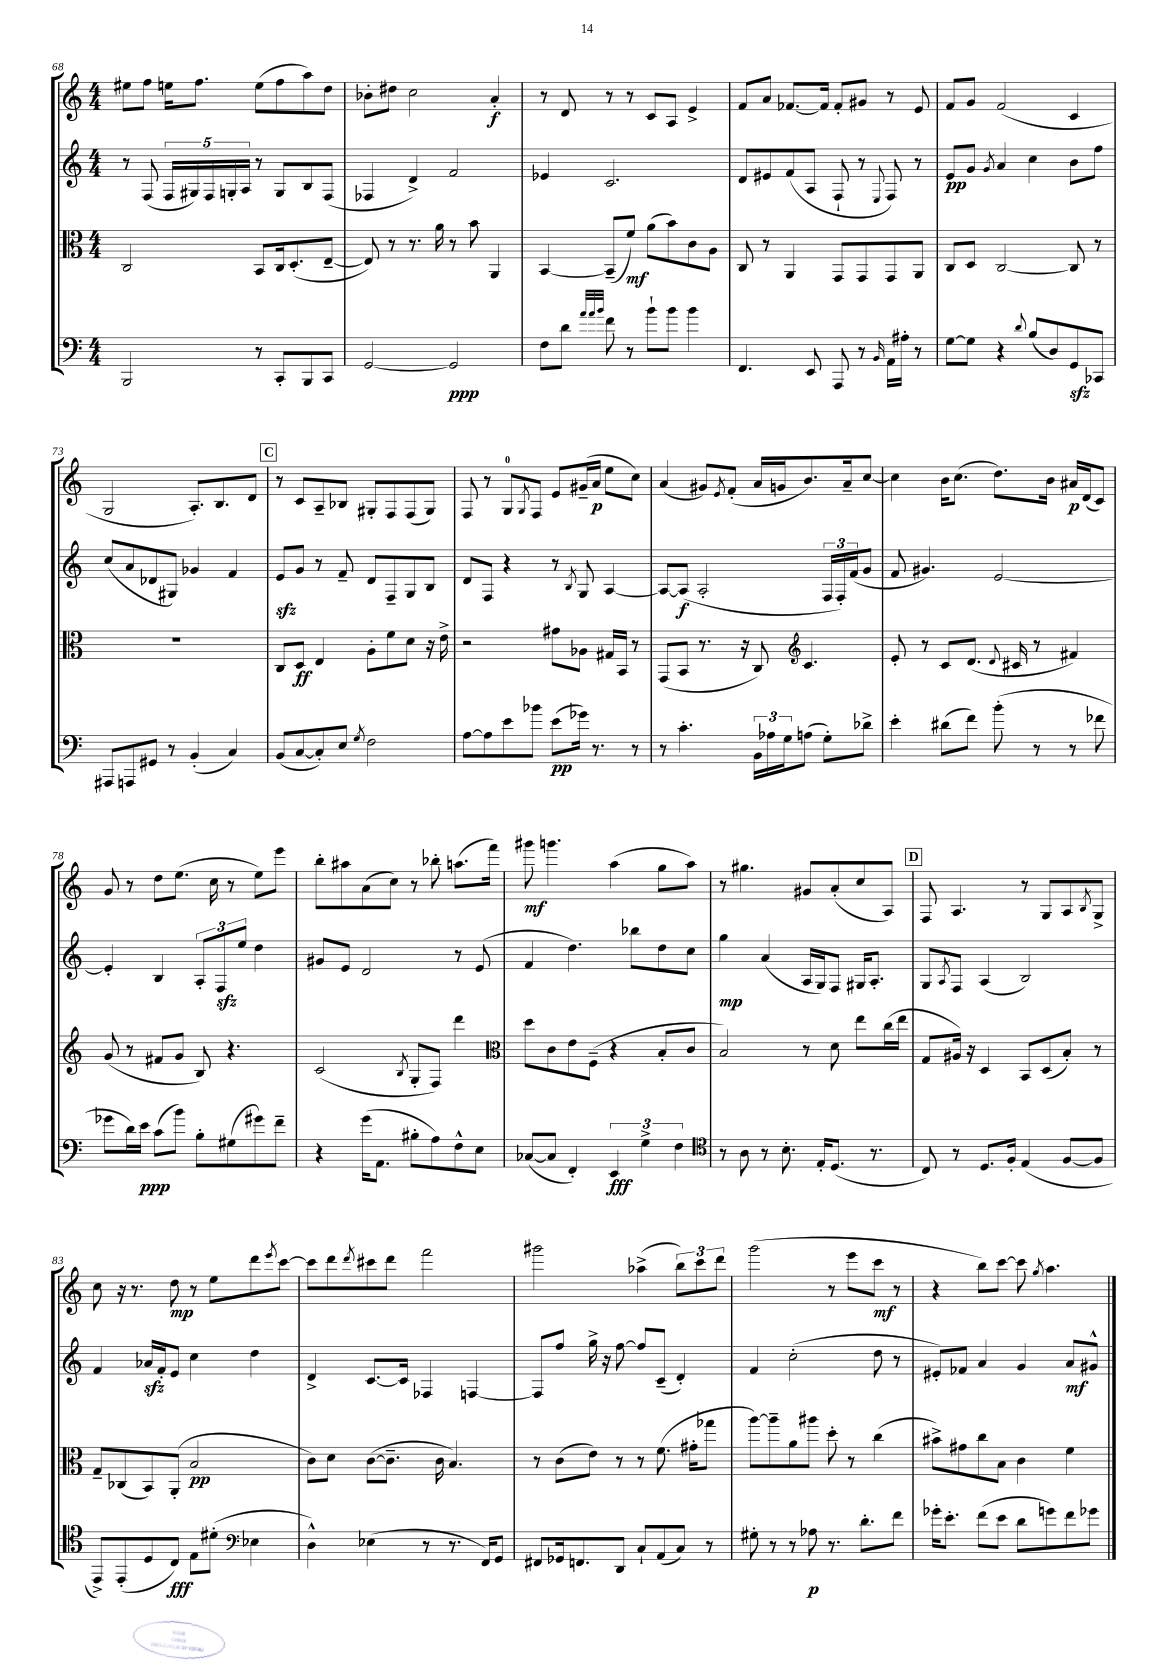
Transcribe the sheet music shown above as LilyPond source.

<<
\new StaffGroup <<
\new Staff = "s0" {
    \clef treble \key c \major \numericTimeSignature \time 4/4
    eis''8 f''8 e''16 f''8. e''8( f''8 a''8) d''8 |
    bes'8-. dis''8 c''2 a'4-.\f |
    r8 d'8 r8 r8 c'8 a8 e'4-> |
    f'8 a'8 fes'8.~ fes'16 fes'8-. gis'8 r8 e'8 |
    f'8 g'8 f'2( c'4 |
    g2 a8.-.) b8. d'8 |
    \mark \markup { \box "C" } r8 c'8 a8-- bes8 gis8-. f8 f8( gis8) |
    f8 r8 g8-0 \acciaccatura { g8 } f8 e'8 gis'16--( a'16\p e''8 c''8) |
    a'4( gis'8) \acciaccatura { e'8 } f'8-.( a'16 g'16 b'8.) a'16-- c''8~ |
    c''4 b'16 c''8.( d''8.) b'16 ais'16\p d'16( c'8) |
    g'8 r8 d''8 e''8.( c''16 r8 e''8) e'''8 |
    b''8-. ais''8 a'8( c''8) r8 bes''8-. a''8.( f'''16) |
    gis'''8\mf g'''4. a''4( g''8 a''8) |
    r8 gis''4. gis'8 a'8-.( c''8 a8) |
    \mark \markup { \box "D" } f8 a4. r8 g8 a8 \acciaccatura { b8 } g8-> |
    c''8 r16 r8. d''8\mp r8 e''8 d'''8 \acciaccatura { e'''8 } c'''8~ |
    c'''8 d'''8 \acciaccatura { d'''8 } cis'''8 d'''8 f'''2 |
    gis'''2 aes''4->( \tuplet 3/2 { b''8) c'''8 d'''8 } |
    g'''2( r8 e'''8 c'''8\mf r8 |
    r4 b''8) c'''8~ c'''8 \acciaccatura { g''8 } a''4. \bar "|." |
}
\new Staff = "s1" {
    \clef treble \key c \major \numericTimeSignature \time 4/4
    r8 f8( \tuplet 5/4 { f16 gis16) f16 g16-. a16 } r8 g8 b8 f8( |
    fes4 d'4->) f'2 |
    ees'4 c'2. |
    d'8 eis'8 f'8( a8 f8-! r8 \appoggiatura { e8 } f8) r8 |
    e'8\pp g'8 \acciaccatura { g'8 } a'4 c''4 b'8 f''8 |
    c''8( a'8 des'8 gis8) ges'4 f'4 |
    \mark \markup { \box "C" } e'8\sfz g'8 r8 f'8-- d'8 f8-- g8 b8 |
    d'8 f8 r4 r8 \acciaccatura { b8 } g8 a4~ |
    a8~ a8\f( a2-. \tuplet 3/2 { f16 f16-.) f'16( } g'8 |
    f'8 gis'4.) e'2~ |
    e'4-. b4 \tuplet 3/2 { a8-. f8\sfz e''8 } d''4 |
    gis'8 e'8 d'2 r8 e'8( |
    f'4 d''4.) bes''8 d''8 c''8 |
    g''4\mp a'4( a16 g16) f8 gis16 a8.-. |
    \mark \markup { \box "D" } g8 \acciaccatura { a8 } f8 a4( b2) |
    f'4 aes'16\sfz f'16-. e'8 c''4 d''4 |
    d'4-> c'8.~ c'16 fes4 f4~ |
    f8 f''8 g''16-> r16 f''8~ f''8 c'8--( d'4-.) |
    f'4 c''2-.( d''8 r8 |
    eis'8-.) fes'8 a'4 g'4 a'8\mf gis'8-^ \bar "|." |
}
\new Staff = "s2" {
    \clef alto \key c \major \numericTimeSignature \time 4/4
    c2 b,8 c16 d8.-.( e8~-- |
    e8) r8 r8. a'16 r8 b'8 a,4 |
    b,4~ b,8--( f'8\mf) a'8( b'8) c'8 a8 |
    c8 r8 a,4 g,8 g,8 g,8 a,8 |
    c8 d8 c2~ c8 r8 |
    R1 |
    \mark \markup { \box "C" } c8 d8\ff e4 a8-. f'8 d'8 r16 e'16-> |
    r2 gis'8 aes8 gis16 b,16 r8 |
    g,8( b,8 r8. r16 c8) \clef treble c'4. |
    e'8-. r8 c'8 d'8.( \appoggiatura { d'8 } cis'16 r8 fis'4) |
    g'8( r8 fis'8 g'8 b8) r4. |
    c'2( \acciaccatura { b8 } g8-. f8) d'''4 |
    \clef alto d''8 c'8 e'8 f8--( r4 b8-. c'8 |
    b2) r8 d'8 e''8 c''16( e''16 |
    \mark \markup { \box "D" } g8 ais16) r16 d4 b,8 d8( b8-.) r8 |
    g8-- ces8( b,8) a,8-.( b2\pp |
    c'8) d'8 c'8~( c'8.-- c'16 b4.) |
    r8 c'8( e'8) r8 r8 f'8.( gis'16-. ges''8 |
    a''8~) a''8-- a'8 ais''8 d''8-. r8 c''4( |
    bis'8->) gis'8 c''8 b8 c'4 f'4 \bar "|." |
}
\new Staff = "s3" {
    \clef bass \key c \major \numericTimeSignature \time 4/4
    b,,2 r8 c,8-. b,,8 c,8 |
    g,2~ g,2\ppp |
    f8 d'8 \grace { a'32 a'32 b'32 } f'8 r8 b'8-! b'8 b'4 |
    f,4. e,8 a,,8 r8 \grace { b,16 } a,16 ais16-. r8 |
    g8~ g8 r4 \appoggiatura { d'8 } b8( d8) g,8\sfz ces,8 |
    ais,,8 a,,8 gis,8 r8 b,4-.( c4) |
    \mark \markup { \box "C" } b,8( c8~ c8-.) e8 \acciaccatura { g8 } f2 |
    a8~ a8 e'8 bes'8 e'8\pp( ges'16) r8. r8 |
    r8 c'4.-. \tuplet 3/2 { b,16 aes16 g16 } a8( g8-.) des'8-> |
    e'4-. dis'8( f'8) b'8-.( r8 r8 fes'8 |
    ges'8 d'16) e'16\ppp c'8( b'8) b8-. gis8( gis'8) f'8-- |
    r4 g'16( a,8. bis8-. a8) f8-^ e8 |
    ces8~( ces8 f,4-.) \tuplet 3/2 { e,4\fff g4-> f4 } |
    \clef tenor r8 a8 r8 b8.-. e16-. d8.( r8. |
    \mark \markup { \box "D" } c8) r8 d8. f16-. e4( f8~ f8 |
    e,8->) e,8-.( d8 c8\fff) e8 dis'8-.( \clef bass ees4 |
    d4-^) ees4( r8 r8. f,16) g,8 |
    fis,8 ges,16 f,8. d,8 c8-! a,8( c8) r8 |
    gis8-. r8 r8 aes8\p r8. d'8.-. f'8 |
    ges'16-. e'8.-. f'8( e'8 d'8 g'8) f'8 ges'8 \bar "|." |
}
>>
>>
\layout { \context { \Score currentBarNumber = #68 } }
